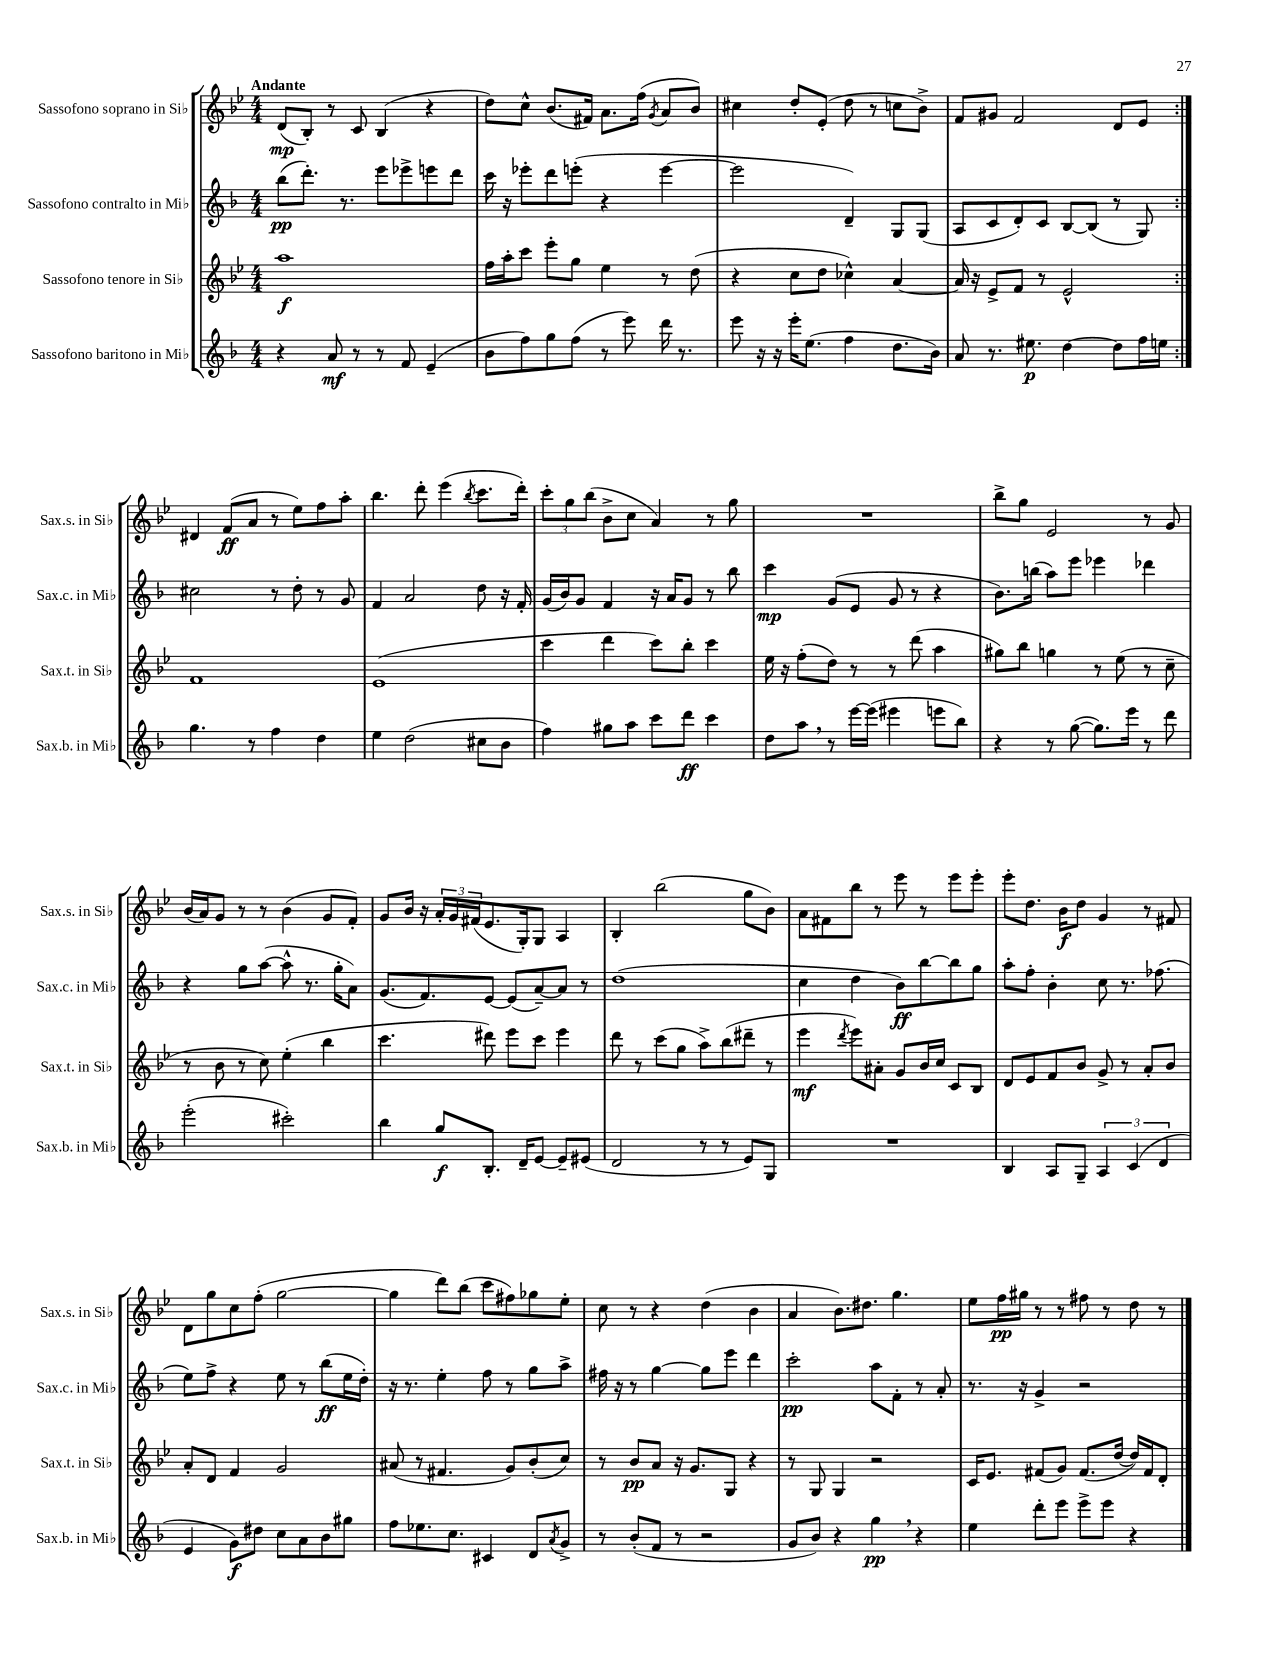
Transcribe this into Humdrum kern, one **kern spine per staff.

**kern	**kern	**kern	**kern
*staff4	*staff3	*staff2	*staff1
*clefG2	*clefG2	*clefG2	*clefG2
*k[b-]	*k[b-e-]	*k[b-]	*k[b-e-]
*M4/4	*M4/4	*M4/4	*M4/4
4r	1aa	(8bb-	(8d
.	.	8.ddd')	8B-')
8a	.	.	8r
.	.	8.r	.
8r	.	.	8c
8r	.	8eee	(4B-
8f	.	8eee-^	.
(4e~	.	8eee	4r
.	.	8ddd	.
=	=	=	=
8b-	16ff	16ccc	8dd)
.	16aa'	16r	.
8ff)	8ccc	8eee-'	8cc^^
8gg	8eee-'	8ddd	(8.b-
(8ff	8gg	(8eee'	.
.	.	.	16f#)
8r	4ee-	4r	8.a
8eee)	.	.	.
.	.	.	(16ff
.	.	.	8qg
16ddd	8r	[4eee	8a
8.r	.	.	.
.	(8dd	.	8b-)
=	=	=	=
8eee	4r	2eee]	4cc#
16r	.	.	.
16r	.	.	.
16eee'	8cc	.	8dd'
(8.ee	.	.	.
.	8dd	.	(8e-'
4ff	4cc-^^)	4d~)	8dd
.	.	.	8r
8.dd	[4a	8G	8cc
.	.	(8G	8b-^)
16b-)	.	.	.
=	=	=	=
8a	16a]	8A	8f
.	16r	.	.
8.r	8e-^	8c	8g#
.	8f	8d')	2f
8.ee#	.	.	.
.	8r	8c	.
[4dd	2e-^^	[8B-	.
.	.	(8B-]	.
8dd]	.	8r	8d
16ff	.	8G)	8e-
16ee	.	.	.
=:|!	=:|!	=:|!	=:|!
4.gg	1f	2cc#	4d#
.	.	.	(8f
8r	.	.	8a
4ff	.	8r	8r
.	.	8dd'	8ee-)
4dd	.	8r	8ff
.	.	8g	8aa'
=	=	=	=
4ee	(1e-	4f	4.bb-
(2dd	.	2a	.
.	.	.	8ddd'
.	.	.	(4eee-
.	.	.	8qbb-
8cc#	.	8dd	8.ccc
8b-	.	16r	.
.	.	16f'	16ddd')
=	=	=	=
4ff)	4ccc	(16g	12ccc'
.	.	16b-)	.
.	.	.	12gg
.	.	8g	.
.	.	.	(12bb-
8gg#	4ddd	4f	8b-^
8aa	.	.	8cc
8ccc	8ccc)	16r	4a)
.	.	16a	.
8ddd	8bb-'	8g	.
4ccc	4ccc	8r	8r
.	.	8bb-	8gg
=	=	=	=
8dd	16ee-	4ccc	1r
.	16r	.	.
8aa	(8ff'	.	.
8r	8dd)	(8g	.
[16eee	8r	8e	.
(16eee]	.	.	.
4eee#	8r	8g	.
.	(8ddd	8r	.
8eee	4aa	4r	.
8bb-)	.	.	.
=	=	=	=
4r	8gg#)	8.b-)	8bb-^
.	8bb-	.	8gg
.	.	(16bb	.
8r	4gg	8aa)	2e-
([8gg	.	8eee	.
8.gg])	8r	4eee-	.
.	(8ee-	.	.
16eee	.	.	.
8r	8r	4ddd-	8r
8ddd	8cc~	.	8g
=	=	=	=
(2eee'	8r	4r	(16b-
.	.	.	16a)
.	8b-	.	8g
.	8r	8gg	8r
.	8cc)	([8aa	8r
2ccc#')	(4ee-'	8aa^^]	(4b-
.	.	8.r	.
.	4bb-	.	8g
.	.	16gg'	.
.	.	8a)	8f')
=	=	=	=
4bb-	4.ccc	(8.g	8g
.	.	.	16b-
.	.	8.f)	16r
8gg	.	.	24a'
.	.	.	24g
.	.	.	(24f#
8.B-'	8ddd#)	[8e	8.e-
.	8eee-	(8e]	.
16d~	.	.	16G')
[8e	8ccc	[8a~)	8G
8e~]	4eee-	8a]	4A
(8e#	.	8r	.
=	=	=	=
2d	8ddd	(1dd	4B-'
.	8r	.	.
.	(8ccc	.	(2bb-
.	8gg	.	.
8r	8aa^)	.	.
8r	(8bb-	.	.
8e)	8ddd#~	.	8gg
8G	8r	.	8b-)
=	=	=	=
1r	4eee-	4cc	8a
.	.	.	8f#
.	8qddd	.	.
.	8eee-)	4dd	8bb-
.	8a#'	.	8r
.	8g	8b-)	8eee-
.	16b-	[8bb-	8r
.	16cc	.	.
.	8c	8bb-]	8eee-
.	8B-	8gg	8eee-'
=	=	=	=
4B-	8d	8aa'	8eee-'
.	8e-	8ff'	8.dd
8A	8f	4b-'	.
.	.	.	16b-
8G~	8b-	.	8dd
6A	8g^	8cc	4g
.	8r	8.r	.
(6c	.	.	.
.	8a'	.	8r
.	.	(8.ff-	.
6d	.	.	.
.	8b-	.	8f#
=	=	=	=
4e	8a'	8ee)	8d
.	8d	8ff^	8gg
8g)	4f	4r	8cc
8dd#	.	.	(8ff'
8cc	2g	8ee	[2gg
8a	.	8r	.
8b-	.	(8bb-	.
8gg#	.	16ee	.
.	.	16dd')	.
=	=	=	=
8ff	(8a#	16r	4gg]
.	.	8.r	.
8.ee-	8r	.	.
.	4.f#	4ee'	8ddd)
8.cc	.	.	.
.	.	.	(8bb-
4c#	.	8ff	8ccc
.	8g)	8r	8ff#)
8d	(8b-'	8gg	8gg-
8qa	.	.	.
8g^	8cc)	8aa^	8ee-'
=	=	=	=
8r	8r	16ff#	8cc
.	.	16r	.
(8b-'	8b-	8r	8r
8f	8a	[4gg	4r
8r	16r	.	.
.	8.g	.	.
2r	.	8gg]	(4dd
.	8G	8eee	.
.	4r	4ddd	4b-
=	=	=	=
8g	8r	2ccc'	4a
8b-)	8G	.	.
4r	4G	.	8.b-)
.	.	.	8.dd#
4gg	2r	8aa	.
.	.	8f'	4.gg
4r	.	8r	.
.	.	8a'	.
=	=	=	=
4ee	16c	8.r	8ee-
.	8.e-	.	.
.	.	.	16ff
.	.	16r	16gg#
8ddd'	(8f#	4g^	8r
8eee	8g)	.	8r
8eee^	(8.f#	2r	8ff#
8eee	.	.	8r
.	[16dd	.	.
4r	16dd])	.	8dd
.	16f#	.	.
.	8d'	.	8r
==	==	==	==
*-	*-	*-	*-
